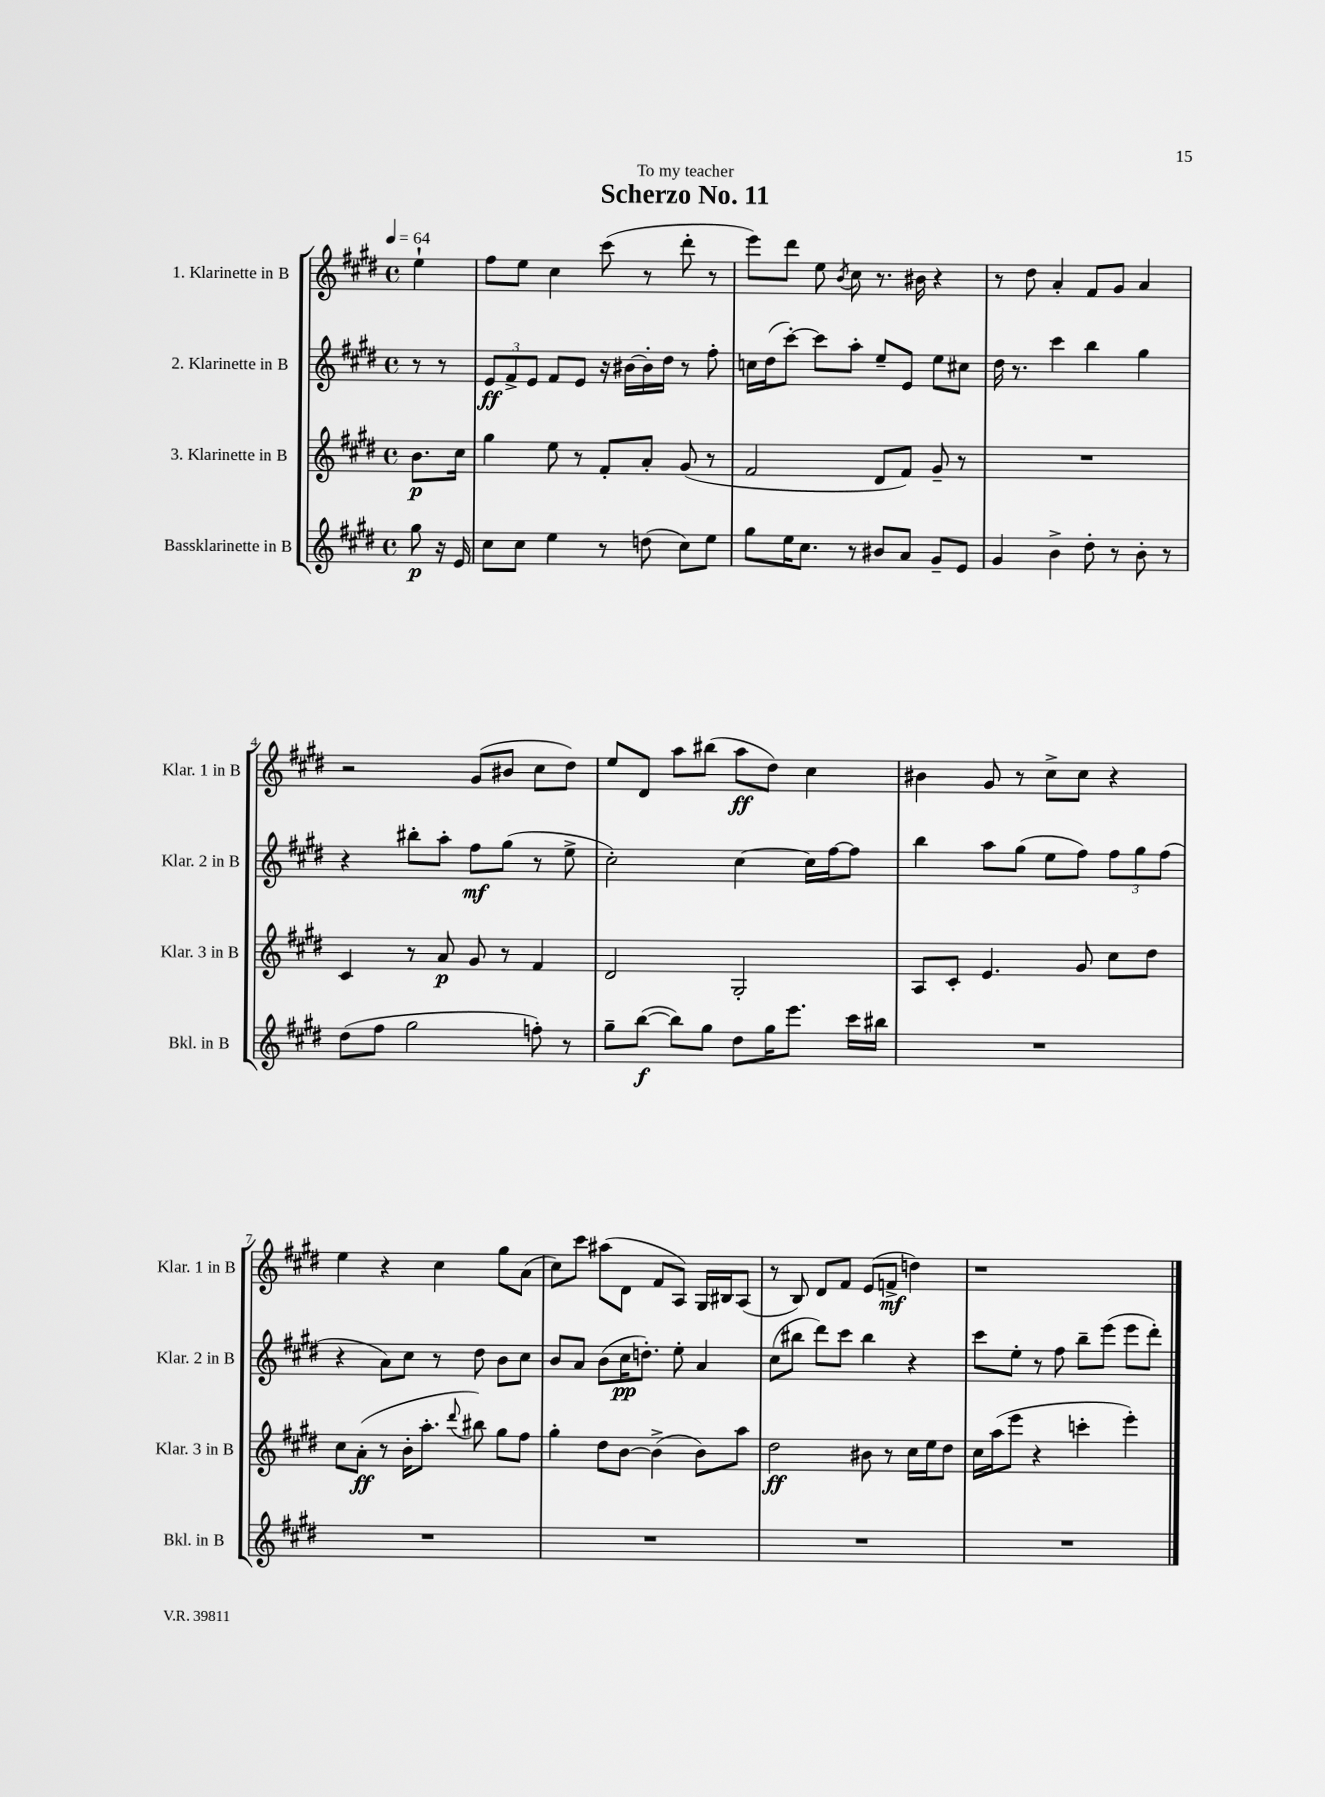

**kern	**kern	**kern	**kern
*staff4	*staff3	*staff2	*staff1
*clefG2	*clefG2	*clefG2	*clefG2
*k[f#c#g#d#]	*k[f#c#g#d#]	*k[f#c#g#d#]	*k[f#c#g#d#]
*M4/4	*M4/4	*M4/4	*M4/4
*met(c)	*met(c)	*met(c)	*met(c)
*MM64	*MM64	*MM64	*MM64
8gg#	8.b	8r	4ee`
16r	.	8r	.
16e	16cc#	.	.
=	=	=	=
8cc#	4gg#	12e	8ff#
.	.	12f#^	.
8cc#	.	.	8ee
.	.	12e	.
4ee	8ee	8f#	4cc#
.	8r	8e	.
8r	8f#'	16r	(8ccc#
.	.	[16b#	.
(8dd	8a'	16b#']	8r
.	.	16dd#	.
8cc#)	(8g#	8r	8ddd#'
8ee	8r	8ff#'	8r
=	=	=	=
8gg#	2f#	16cc	8eee)
.	.	(16dd#	.
16ee	.	[8ccc#')	8ddd#
8.cc#	.	.	.
.	.	8ccc#]	8ee
.	.	.	8qb
8r	.	8aa'	8cc#
8b#	8d#	8ee~	8.r
8a	8f#)	8e	.
.	.	.	16b#
8g#~	8g#~	8ee	4r
8e	8r	8cc#	.
=	=	=	=
4g#	1r	16dd#	8r
.	.	8.r	.
.	.	.	8dd#
4b^	.	4ccc#	4a'
8dd#'	.	4bb	8f#
8r	.	.	8g#
8b'	.	4gg#	4a
8r	.	.	.
=	=	=	=
(8dd#	4c#	4r	2r
8ff#	.	.	.
2gg#	8r	8bb#'	.
.	8a	8aa'	.
.	8g#	8ff#	(8g#
.	8r	(8gg#	8b#
8ff')	4f#	8r	8cc#
8r	.	8ee^	8dd#)
=	=	=	=
8gg#~	2d#	2cc#')	8ee
([8bb	.	.	8d#
8bb])	.	.	8aa
8gg#	.	.	(8bb#
8dd#	2G#'	[4cc#	8aa
16gg#	.	.	8dd#)
8.eee	.	.	.
.	.	16cc#]	4cc#
.	.	[16ff#	.
16ccc#	.	8ff#]	.
16bb#	.	.	.
=	=	=	=
1r	8A	4bb	4b#
.	8c#'	.	.
.	4.e	8aa	8g#
.	.	(8gg#	8r
.	.	8ee	8cc#^
.	8g#	8ff#)	8cc#
.	8cc#	12ff#	4r
.	.	12gg#	.
.	8dd#	.	.
.	.	(12ff#	.
=	=	=	=
1r	8cc#	4r	4ee
.	(8a'	.	.
.	8r	8a)	4r
.	16b'	8cc#	.
.	8.aa'	.	.
.	.	8r	4cc#
.	8qqddd#	.	.
.	8bb#)	8dd#	.
.	8gg#	8b	8gg#
.	8ff#	8cc#	(8a
=	=	=	=
1r	4gg#'	8b	8cc#)
.	.	8a	8ccc#
.	8dd#	(8b	(8aa#
.	[8b	16cc#	8d#
.	.	8.dd')	.
.	(4b^]	.	8f#
.	.	8ee'	8A)
.	8b)	4a	16G#
.	.	.	16B#
.	8aa	.	(8A
=	=	=	=
1r	2dd#	(8cc#	8r
.	.	8bb#	8B)
.	.	8ddd#)	8d#
.	.	8ccc#	8f#
.	8b#	4bb#	(8e
.	8r	.	8f^
.	16cc#	4r	4dd)
.	16ee	.	.
.	8dd#	.	.
=	=	=	=
1r	16cc#	8ccc#	1r
.	(16aa	.	.
.	8eee	8ee'	.
.	4r	8r	.
.	.	8ff#	.
.	4ccc'	8bb~	.
.	.	(8eee	.
.	4eee')	8eee	.
.	.	8ddd#')	.
==	==	==	==
*-	*-	*-	*-
